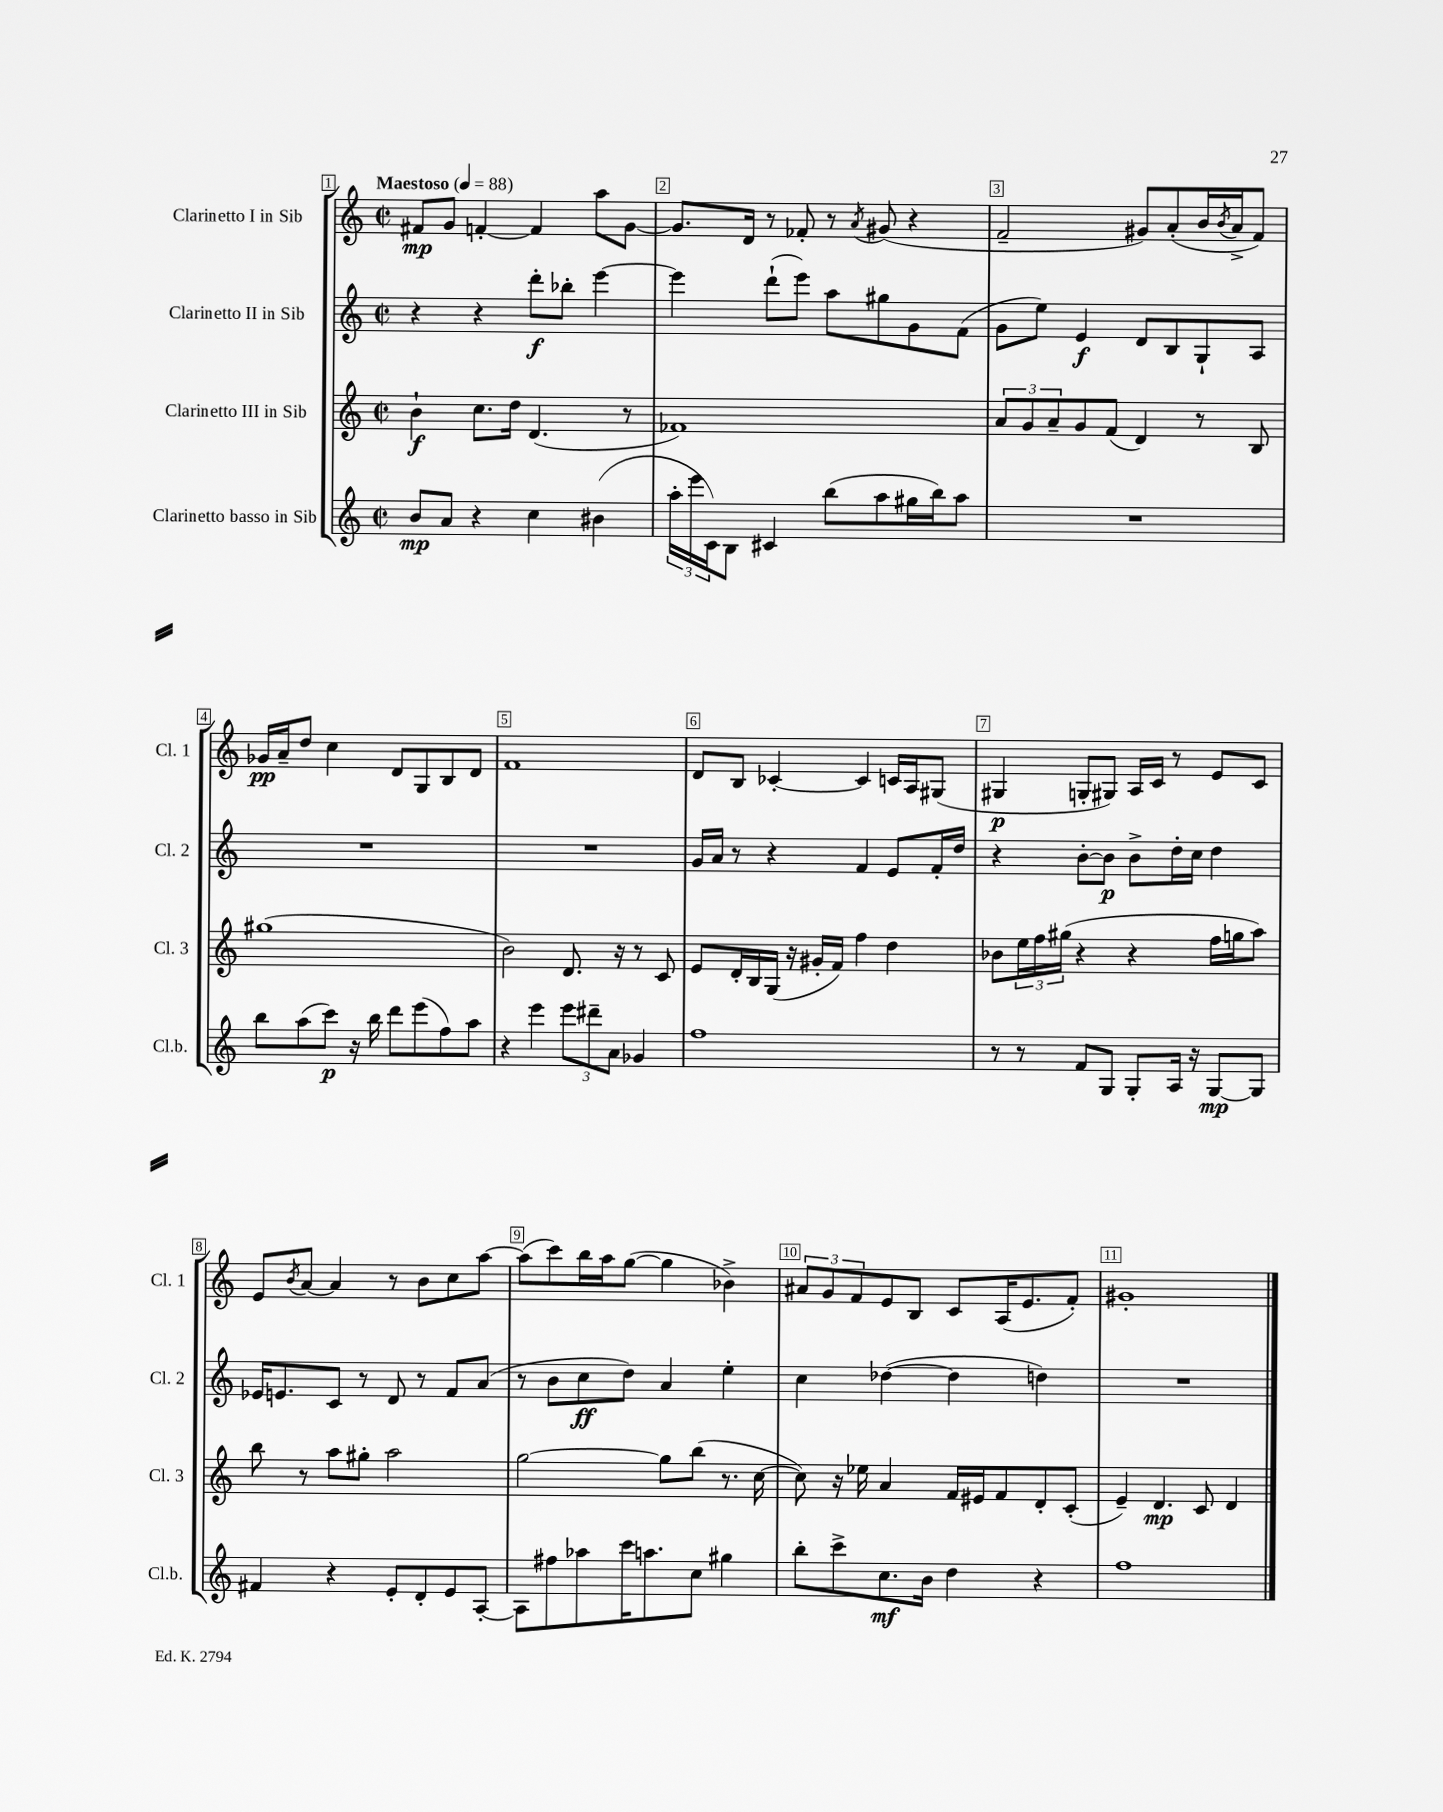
<<
\new StaffGroup <<
\new Staff = "s0" \with { instrumentName = "Clarinetto I in Sib" shortInstrumentName = "Cl. 1" } {
    \clef treble \key c \major \defaultTimeSignature \time 2/2 \tempo "Maestoso" 4 = 88
    fis'8\mp g'8 f'4~-. f'4 a''8 g'8~ |
    g'8. d'16 r8 fes'8-. r8 \acciaccatura { a'8 } gis'8( r4 |
    f'2-- gis'8) a'8-.( b'16 \acciaccatura { b'8 } a'16-> f'8) |
    ges'16\pp a'16-- d''8 c''4 d'8 g8 b8 d'8 |
    f'1 |
    d'8 b8 ces'4~-. ces'4 c'16 a16 gis8( |
    gis4\p g8-. gis8) a16 c'16 r8 e'8 c'8 |
    e'8 \acciaccatura { b'8 } a'8~ a'4 r8 b'8 c''8 a''8~ |
    a''8( c'''8) b''16 a''16 g''8~( g''4 bes'4->) |
    \tuplet 3/2 { ais'8 g'8 f'8 } e'8 b8 c'8 a16( e'8. f'8-.) |
    gis'1-. \bar "|." |
}
\new Staff = "s1" \with { instrumentName = "Clarinetto II in Sib" shortInstrumentName = "Cl. 2" } {
    \clef treble \key c \major \defaultTimeSignature \time 2/2
    r4 r4 d'''8-.\f bes''8-. e'''4~ |
    e'''4 d'''8-!( e'''8) a''8 gis''8 g'8 f'8( |
    g'8 e''8) e'4\f d'8 b8 g8-! a8 |
    R1 |
    R1 |
    g'16 a'16 r8 r4 f'4 e'8 f'16-. d''16 |
    r4 b'8~-. b'8\p b'8-> d''16-. c''16 d''4 |
    ees'16 e'8. c'8 r8 d'8 r8 f'8 a'8( |
    r8 b'8 c''8\ff d''8) a'4 e''4-. |
    c''4 des''4~( des''4 d''4) |
    R1 \bar "|." |
}
\new Staff = "s2" \with { instrumentName = "Clarinetto III in Sib" shortInstrumentName = "Cl. 3" } {
    \clef treble \key c \major \defaultTimeSignature \time 2/2
    b'4-!\f c''8. d''16 d'4.( r8 |
    fes'1) |
    \tuplet 3/2 { a'8 g'8 a'8-- } g'8 f'8( d'4) r8 b8 |
    gis''1( |
    b'2) d'8. r16 r8 c'8 |
    e'8 d'16-. b16 g16( r16 gis'16-. f'16) f''4 d''4 |
    bes'8 \tuplet 3/2 { e''16 f''16 gis''16( } r4 r4 f''16 g''16 a''8) |
    b''8 r8 a''8 gis''8-. a''2 |
    g''2~ g''8 b''8( r8. c''16~ |
    c''8) r16 ees''16 a'4 f'16 eis'16 f'8 d'8-. c'8-.( |
    e'4--) d'4.\mp c'8 d'4 \bar "|." |
}
\new Staff = "s3" \with { instrumentName = "Clarinetto basso in Sib" shortInstrumentName = "Cl.b." } {
    \clef treble \key c \major \defaultTimeSignature \time 2/2
    b'8\mp a'8 r4 c''4 bis'4( |
    \tuplet 3/2 { a''16-. e'''16 c'16) } b8 cis'4 b''8( a''8 gis''16 b''16) a''8 |
    R1 |
    b''8 a''8( c'''8\p) r16 b''16 d'''8 e'''8( f''8) a''8 |
    r4 e'''4 \tuplet 3/2 { e'''8 dis'''8-- a'8 } ges'4 |
    f''1 |
    r8 r8 f'8 g8 g8-. a16 r16 g8~\mp g8 |
    fis'4 r4 e'8-. d'8-. e'8 a8~-. |
    a8 fis''8 aes''8 c'''16 a''8. c''8 gis''4 |
    b''8-. c'''8-> c''8.\mf b'16 d''4 r4 |
    f''1 \bar "|." |
}
>>
>>
\layout { \context { \Score \override BarNumber.break-visibility = ##(#f #t #t) barNumberVisibility = #all-bar-numbers-visible \override BarNumber.stencil = #(make-stencil-boxer 0.1 0.3 ly:text-interface::print) } }
